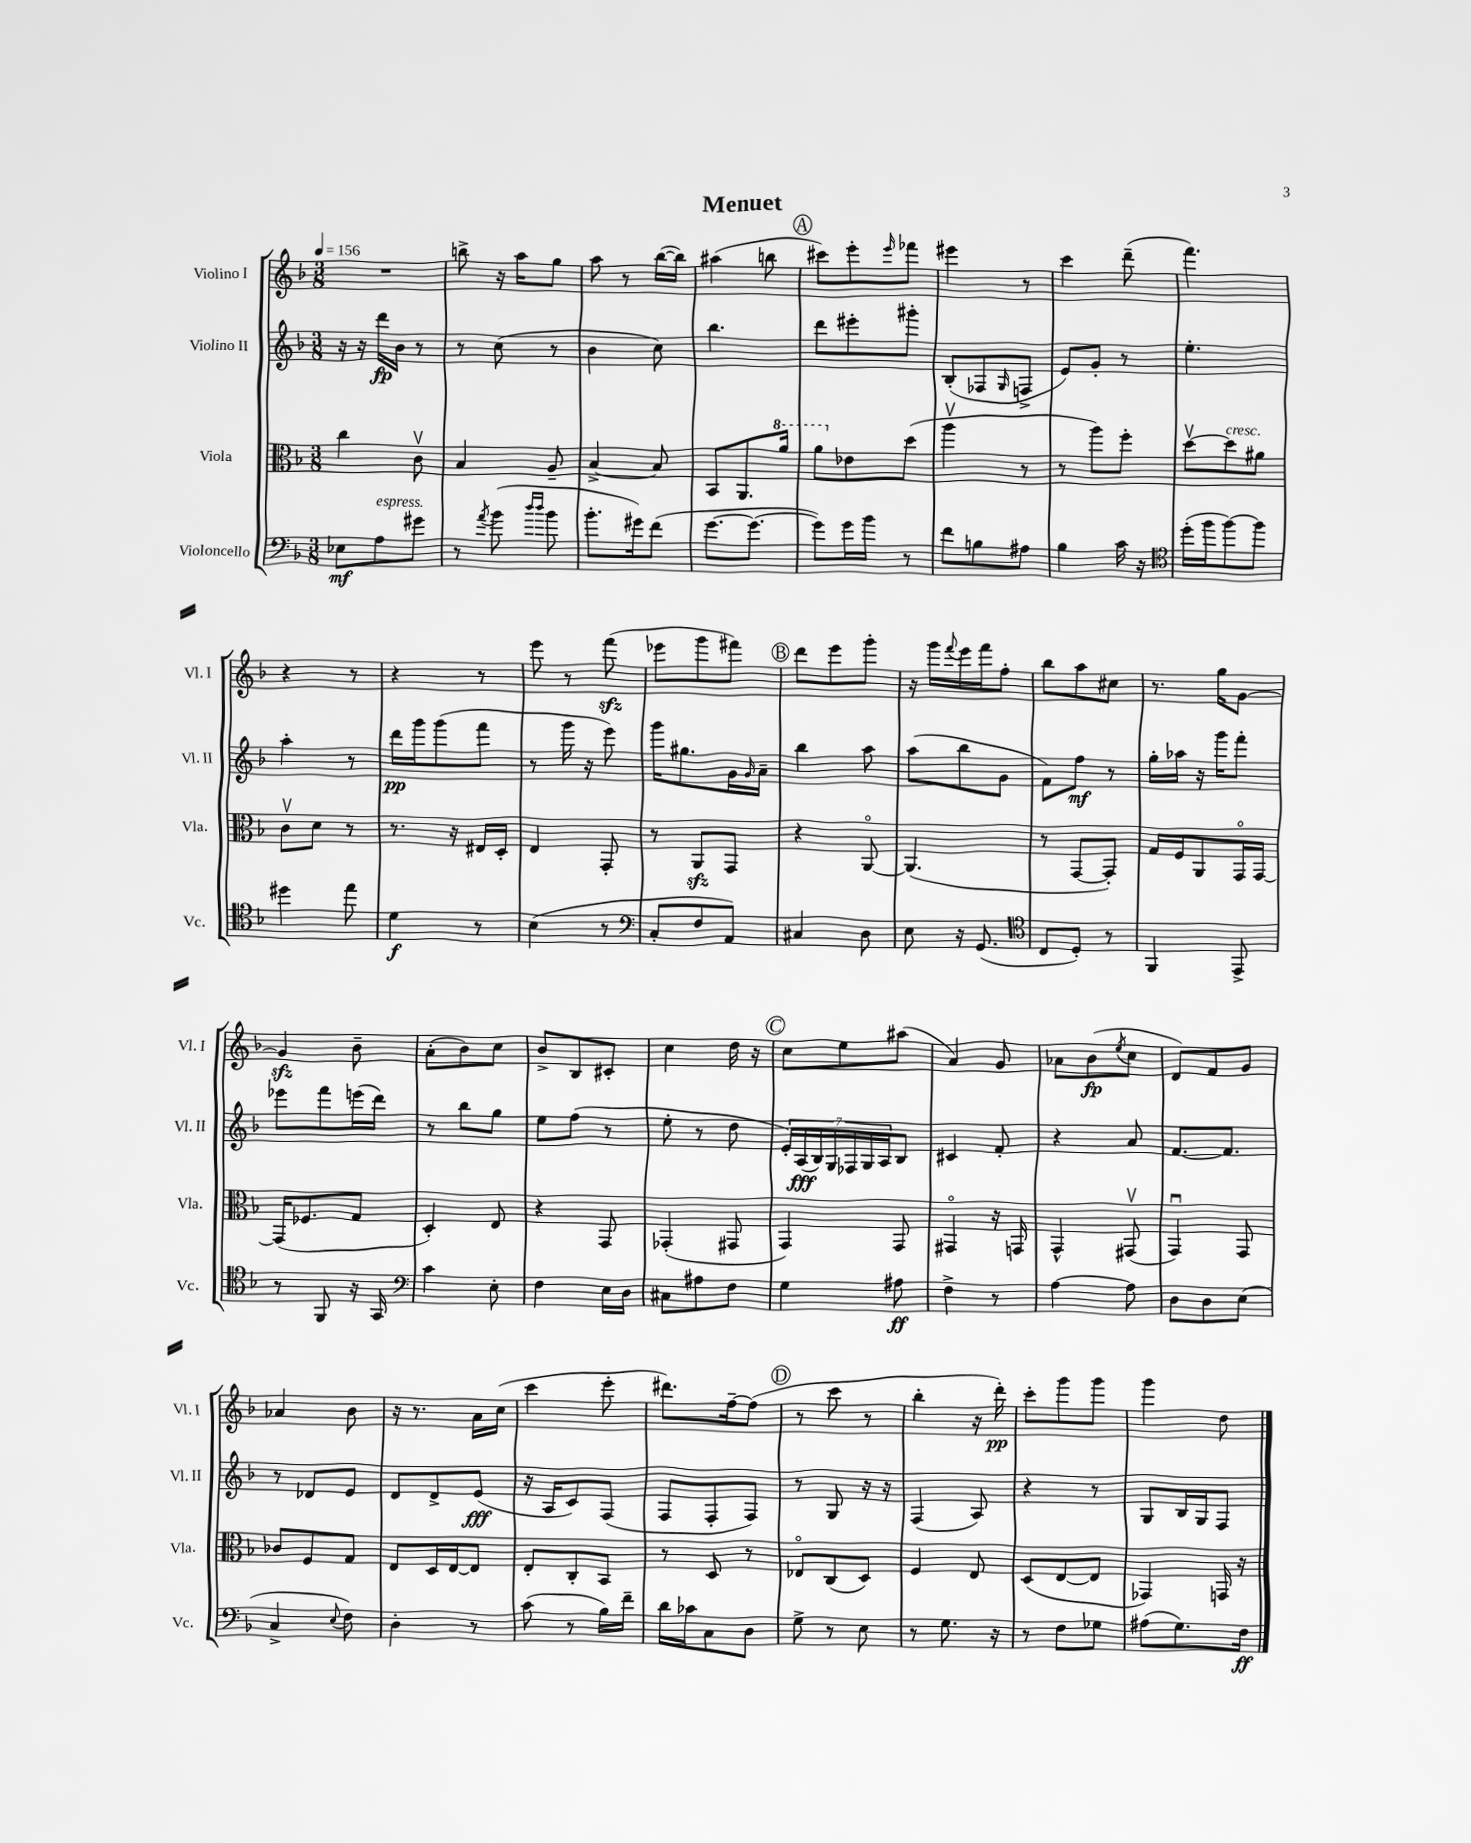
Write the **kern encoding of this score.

**kern	**kern	**kern	**kern
*staff4	*staff3	*staff2	*staff1
*clefF4	*clefC3	*clefG2	*clefG2
*k[b-]	*k[b-]	*k[b-]	*k[b-]
*M3/8	*M3/8	*M3/8	*M3/8
*MM156	*MM156	*MM156	*MM156
8E-\L	4cc\	16r	4.r
.	.	16r	.
8A\	.	16ddd\LL	.
.	.	16b-\JJ	.
8g#\J	8cv\	8r	.
=	=	=	=
8r	4B-/	8r	8bb^\
8qa/	.	.	.
(8b-\	.	(8cc\	16r
.	.	.	16aa\LK
16qqdd/LL	.	.	.
16qqdd/JJ	.	.	.
8b-\	8A~/	8r	8gg\J
=	=	=	=
8.b-'\L	[4B-^/	4b-\	8aa\
.	.	.	8r
16g#\k)	.	.	.
(8f\J	8B-/]	8cc\)	([16bb-\LL
.	.	.	16bb-\]JJ)
=	=	=	=
[8.g\L	8BB-/L	4.bb-\	(4aa#\
.	8.AA/	.	.
8.g\_J	.	.	.
.	.	.	8bb\
.	16aa/Jk	.	.
=	=	=	=
8g\]L)	8aa\L	8ddd\L	8ccc#\L)
16g\L	8e-\	8eee#'\	8eee'\
16b-\JJ	.	.	.
.	.	.	16qqeee/
8r	(8dd\J	8ggg#'\J	8fff-\J
=	=	=	=
8f\L	4aav\	(8B-'/L	4eee#\
8B\	.	8F-/	.
.	.	16qqG/	.
8A#\J	8r	8F^/J	8r
=	=	=	=
4B-\	8r	8e/L)	4ccc\
.	8aa\L)	8g'/J	.
16c\	8ff'\J	8r	(8ddd~\
16r	.	.	.
=	=	=	=
*clefC4	*	*	*
(16dd'\LL	[8ddv\L	4.ee'\	4.fff\)
16ff\J	.	.	.
[8ff\)	8dd\]	.	.
8ff\]J	8a#\J	.	.
=	=	=	=
4dd#\	8cv\L	4aa'\	4r
.	8d\J	.	.
8ee\	8r	8r	8r
=	=	=	=
4d\	8.r	16ddd\LL	4r
.	.	16ggg\J	.
.	.	(8ggg\	.
.	16r	.	.
8r	16E#/LL	8fff\J	8r
.	16D'/JJ	.	.
=	=	=	=
(4B-\	4E/	8r	8eee\
.	.	16ggg\	8r
.	.	16r	.
8r	8GG'/	8eee\)	(8fff\
=	=	=	=
*clefF4	*	*	*
8C'/L	8r	16ggg\LK	8eee-\L
.	.	8.gg#\	.
8F/	8AA/L	.	8ggg\
8AA/J)	8GG/J	16g\L	8fff#\J)
.	.	16qqg/	.
.	.	16a~\JJ	.
=	=	=	=
4C#/	4r	4bb-\	8ddd\L
.	.	.	8eee\
8D\	[8AAo/	8aa\	8ggg'\J
=	=	=	=
8E\	(4.AA/]	(8aa\L	16r
.	.	.	16ggg\LL
.	.	.	8qqfff/
16r	.	8bb-\	16eee\
(8.GG/	.	.	16fff\J
.	.	8g\J	8ff'\J
=	=	=	=
*clefC4	*	*	*
8C/L	8r	8f\L)	8bb-\L
8D'/J)	[8GG/L	8ff\J	8aa\
8r	8GG'/]J)	8r	8cc#\J
=	=	=	=
4FF/	16G/LL	16gg'\LL	8.r
.	16F/J	16aa-\JJ	.
.	8AA/	16r	.
.	.	16ggg\LK	16gg\LK
8EE^/	16GGo/L	8fff'\J	[8g\J
.	[16GG/JJ	.	.
=	=	=	=
8r	(16GG/]LK	8eee-\L	4g/]
.	8.F-/	.	.
8FF/	.	8fff\	.
16r	8G/J	(16eee\L	8b-~\
16GG/	.	16ddd\JJ)	.
=	=	=	=
*clefF4	*	*	*
4c\	4D'/)	8r	(8a'\L
.	.	8bb-\L	8b-\)
8E'\	8E/	8gg\J	8cc\J
=	=	=	=
4F\	4r	8ee\L	8b-^/L
.	.	(8ff\J	8B-/
16E\LL	8GG/	8r	8c#'/J
16D\JJ	.	.	.
=	=	=	=
8C#\L	(4GG-'/	8ee'\	4cc\
8A#\	.	8r	.
8F\J	8GG#/	8dd\	16dd\
.	.	.	16r
=	=	=	=
4G\	4GG/)	28e'/LL)	8cc\L
.	.	(28A/	.
.	.	28B-/)	.
.	.	28G/	.
.	.	.	8ee\
.	.	28F-/	.
.	.	28G/	.
.	.	28A/J	.
8A#\	8GG/	8B-/J	(8aa#\J
=	=	=	=
4F^\	4GG#o/	4c#/	4a/)
8r	16r	8f'/	8g/
.	16GG/	.	.
=	=	=	=
[4A\	4GG^^/	4r	8a-\L
.	.	.	(8b-\
.	.	.	8qee/
8A\]	(8GG#v/	8a/	8cc\J
=	=	=	=
8D\L	4GGu/)	[8.f/L	8d/L)
8D\	.	.	8f/
.	.	8.f/]J	.
(8E\J	8GG/	.	8g/J
=	=	=	=
4C^/	8c-/L	8r	4a-/
.	8F/	8d-/L	.
8qqE/	.	.	.
8F\)	8G/J	8e/J	8b-\
=	=	=	=
4D'\	8E/L	8d/L	16r
.	.	.	8.r
.	16D/L	8d^/	.
.	[16E/J	.	.
8r	8E/]J	(8e/J	16a\LL
.	.	.	(16cc\JJ
=	=	=	=
(8c\	8E'/L	16r	4ccc\
.	.	16A/LK	.
8r	8C'/	8c/)	.
16B-\LL)	8BB-/J	(8F/J	8eee'\
16f~\JJ	.	.	.
=	=	=	=
16d\LL	8r	8F/L	8.ddd#\L)
16c-\J	.	.	.
8C\	8D/	8F'/	.
.	.	.	[16ff~\k
8D\J	8r	8F/J)	(8ff\]J
=	=	=	=
8G^\	8E-o/L	8r	8r
8r	(8C/	8G/	8ccc\
8E\	8D/J)	16r	8r
.	.	16r	.
=	=	=	=
8r	4F/	(4F/	4bb-'\
8.G\	.	.	.
.	8E/	8A/)	16r
16r	.	.	16ddd'\)
=	=	=	=
8r	(8D/L	4r	8ccc'\L
8F\L	[8E/	.	8ggg\
8G-\J	8E/]J	8r	8ggg\J
=	=	=	=
(8A#\L	4GG-/)	8G/L	4ggg\
8.G\)	.	16B-/L	.
.	.	16G/J	.
.	16GG/	8F/J	8dd\
16F\Jk	16r	.	.
==	==	==	==
*-	*-	*-	*-
